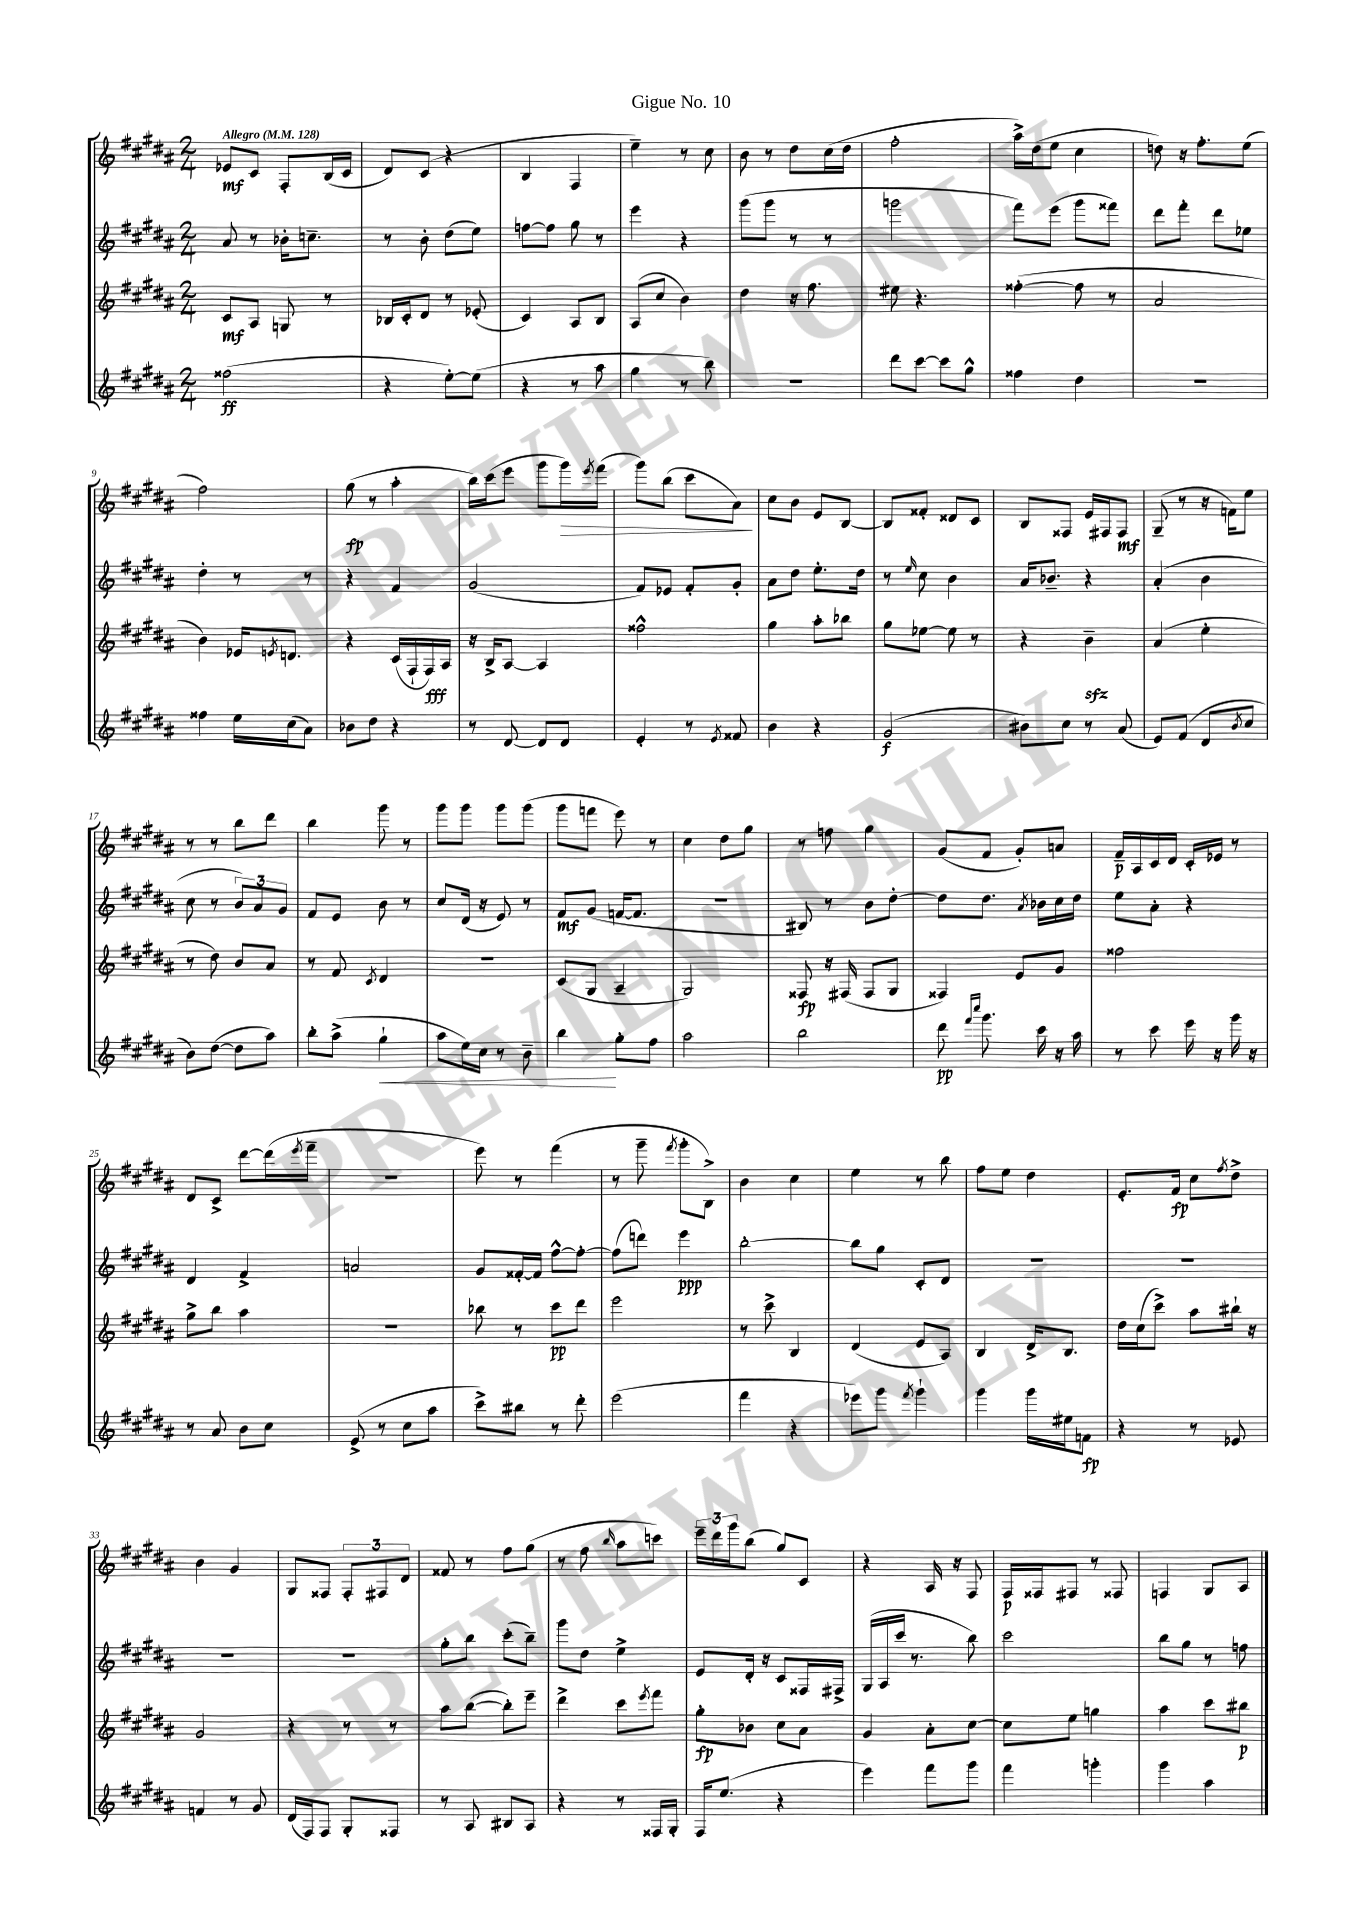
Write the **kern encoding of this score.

**kern	**kern	**kern	**kern
*staff4	*staff3	*staff2	*staff1
*clefG2	*clefG2	*clefG2	*clefG2
*k[f#c#g#d#a#]	*k[f#c#g#d#a#]	*k[f#c#g#d#a#]	*k[f#c#g#d#a#]
*M2/4	*M2/4	*M2/4	*M2/4
*MM128	*MM128	*MM128	*MM128
(2ff##	8c#	8a#	8e-
.	8A#	8r	8c#
.	8G	16b-'	8F#'
.	.	8.cc~	.
.	8r	.	(16B
.	.	.	16c#
=	=	=	=
4r	16B-	8r	8d#)
.	16c#'	.	.
.	8d#	8b'	(8c#
[8ee')	8r	(8dd#	4r
(8ee]	(8e-'	8ee)	.
=	=	=	=
4r	4c#)	[8ff	4B
.	.	8ff]	.
8r	8A#	8gg#	4F#
8aa#	8B	8r	.
=	=	=	=
4gg#	(8A#	4eee	4ee~)
.	8cc#	.	.
8r	4b)	4r	8r
8bb)	.	.	8cc#
=	=	=	=
2r	4dd#	(8ggg#	8b
.	.	8ggg#	8r
.	16r	8r	8dd#
.	8.ff#	.	.
.	.	8r	(16cc#
.	.	.	16dd#
=	=	=	=
8ddd#	8ee#	2ggg	2ff#'
[8ccc#	4.r	.	.
8ccc#]	.	.	.
8gg#^^	.	.	.
=	=	=	=
4ff##	([4ff##'	8fff#)	16aa#^)
.	.	.	(16dd#
.	.	(8eee	8ee
4dd#	8ff##]	8ggg#	4cc#
.	8r	8fff##)	.
=	=	=	=
2r	2a#	8ddd#	8dd)
.	.	8fff#'	16r
.	.	.	8.ff#'
.	.	8ddd#	.
.	.	8ee-	(8ee
=	=	=	=
4ff##	4b)	4dd#'	2ff#)
16ee	16e-	8r	.
.	8qe	.	.
(16cc#	8.d	.	.
8a#)	.	8r	.
=	=	=	=
8b-	4r	4r	(8gg#
8dd#	.	.	8r
4r	(16c#	4f#	4aa#'
.	16F#`	.	.
.	16F#)	.	.
.	16A#	.	.
=	=	=	=
8r	16r	(2g#	16bb)
.	16B^	.	(16ccc#
[8d#	[8A#	.	8eee
8d#]	4A#]	.	8ggg#
8d#	.	.	16ggg#)
.	.	.	8qeee
.	.	.	(16fff#
=	=	=	=
4e'	2ff##^^	8f#)	8ggg#)
.	.	8e-	(8bb
8r	.	8f#'	8ccc#
8qe	.	.	.
8f##	.	8g#'	8a#)
=	=	=	=
4b	4gg#	8a#	8cc#
.	.	8dd#	8b
4r	8aa#'	8.ee'	8e
.	8bb-	.	[8B
.	.	16dd#	.
=	=	=	=
(2g#	8gg#	8r	8B]
.	.	16qqee	.
.	[8ee-	8cc#	8f##'
.	8ee-]	4b	8d##
.	8r	.	8c#
=	=	=	=
8b#)	4r	16a#	8B
.	.	8.b-~	.
8cc#	.	.	8F##
8r	4b~	4r	16e
.	.	.	16F#
(8a#	.	.	8F#
=	=	=	=
8e)	(4a#	(4a#'	(8G#~
(8f#	.	.	8r
8d#	4ee'	4b	16r
.	.	.	16f)
8qb	.	.	.
8cc#	.	.	8ee
=	=	=	=
8b)	8r	8cc#	8r
([8dd#	8dd#)	8r	8r
8dd#]	8b	12b)	8bb
.	.	12a#	.
8aa#)	8a#	.	8ddd#
.	.	12g#	.
=	=	=	=
8bb'	8r	8f#	4bb
(8aa#^	8f#	8e	.
.	8qc#	.	.
4gg#`	4d#	8b	8ggg#
.	.	8r	8r
=	=	=	=
8aa#	2r	8cc#	8ggg#
16ee)	.	(16d#	8ggg#
16cc#	.	16r	.
8r	.	8e)	8ggg#
8b~	.	8r	(8ggg#
=	=	=	=
4bb	(8c#	8f#	8ggg#
.	8G#	(8g#	8fff
8gg#'	4A#~	[16f	8eee)
.	.	8.f]	.
8ff#	.	.	8r
=	=	=	=
2aa#	2G#)	2r	4cc#
.	.	.	8dd#
.	.	.	8gg#
=	=	=	=
2bb	8F##	8B#)	8r
.	16r	8r	8ff
.	(16F#	.	.
.	8F#	8b	4gg#
.	8G#	[8dd#'	.
=	=	=	=
8ddd#	4F##)	8dd#]	(8g#
16qqfff#	.	.	.
16qqcccc#	.	.	.
8.ggg#	.	8.dd#	8f#
.	8e	.	8g#')
.	.	8qa#	.
16ccc#	.	16b-	.
16r	8g#	16cc#	8a
16aa#	.	16dd#	.
=	=	=	=
8r	2ff##	8ee	16f#~
.	.	.	16A#
8ccc#	.	8a#'	16c#
.	.	.	16d#
16eee	.	4r	16c#'
16r	.	.	16e-
16ggg#	.	.	8r
16r	.	.	.
=	=	=	=
8r	8gg#^	4d#	8d#
8a#	8bb	.	8c#^
8b	4aa#	4f#^	[8ddd#
8cc#	.	.	(16ddd#]
.	.	.	8qeee
.	.	.	16fff#~
=	=	=	=
(8e^	2r	2a	2r
8r	.	.	.
8cc#	.	.	.
8aa#	.	.	.
=	=	=	=
8ccc#^)	8bb-	8g#	8eee)
8bb#	8r	[16f##'	8r
.	.	16f##]	.
8r	8ccc#	[8ff#^^	(4fff#
8ddd#'	8ddd#	8ff#'_	.
=	=	=	=
(2eee	2eee	(8ff#]	8r
.	.	8ddd)	8ggg#~
.	.	.	8qfff#
.	.	4eee	8ggg#'
.	.	.	8B^)
=	=	=	=
4fff#	8r	[2bb'	4b
.	8ccc#^	.	.
4r	4B	.	4cc#
=	=	=	=
8eee-)	(4d#	8bb]	4ee
8ggg#	.	8gg#	.
8qfff#	.	.	.
4ggg#`	8e	8c#'	8r
.	8A#)	8d#	8bb
=	=	=	=
4ggg#	4B	2r	8ff#
.	.	.	8ee
16ggg#	16d#^	.	4dd#
16ee#	8.B	.	.
8f	.	.	.
=	=	=	=
4r	16dd#	2r	8.e'
.	(16cc#	.	.
.	8ccc#^)	.	.
.	.	.	16f#
8r	8aa#	.	8cc#
.	.	.	8qff#
8e-	16bb#`	.	8dd#^
.	16r	.	.
=	=	=	=
4f	2g#	2r	4b
8r	.	.	4g#
8g#	.	.	.
=	=	=	=
(16d#	4r	2r	8G#
16F#)	.	.	.
8F#	.	.	8F##
8G#'	8r	.	12F##'
.	.	.	12F#
8F##	8r	.	.
.	.	.	12d#
=	=	=	=
8r	8aa#	8gg#'	8f##
8A#	([8bb	8bb	8r
8B#	8bb'])	(8ccc#'	8ff#
8A#	8eee~	8bb~)	(8gg#
=	=	=	=
4r	4ddd#^	8ggg#	8r
.	.	8dd#	8ff#
.	.	.	16qqbb
8r	8ccc#	4ee^	8aa#
.	8qeee	.	.
16F##	8fff#	.	8ccc)
16G#'	.	.	.
=	=	=	=
16F#	8gg#'	8e	24eee~
.	.	.	24ddd#
(8.ee	.	.	.
.	.	.	24ggg#
.	8b-	16d#'	(8bb
.	.	16r	.
4r	8cc#	8c#	8gg#)
.	8a#	16F##	8c#
.	.	16F#^	.
=	=	=	=
4eee)	4g#	(16G#	4r
.	.	16A#	.
.	.	16ccc#	.
.	.	8.r	.
8fff#	8a#'	.	16A#
.	.	.	16r
8ggg#	[8cc#	8bb)	8F#
=	=	=	=
4fff#	8cc#]	2ccc#	16F#
.	.	.	16F##
.	8ee	.	8F#
4ggg'	4gg	.	8r
.	.	.	8F##
=	=	=	=
4ggg#	4aa#	8bb	4F
.	.	8gg#	.
4aa#	8ccc#	8r	8G#
.	8bb#	8ff	8A#
==	==	==	==
*-	*-	*-	*-
